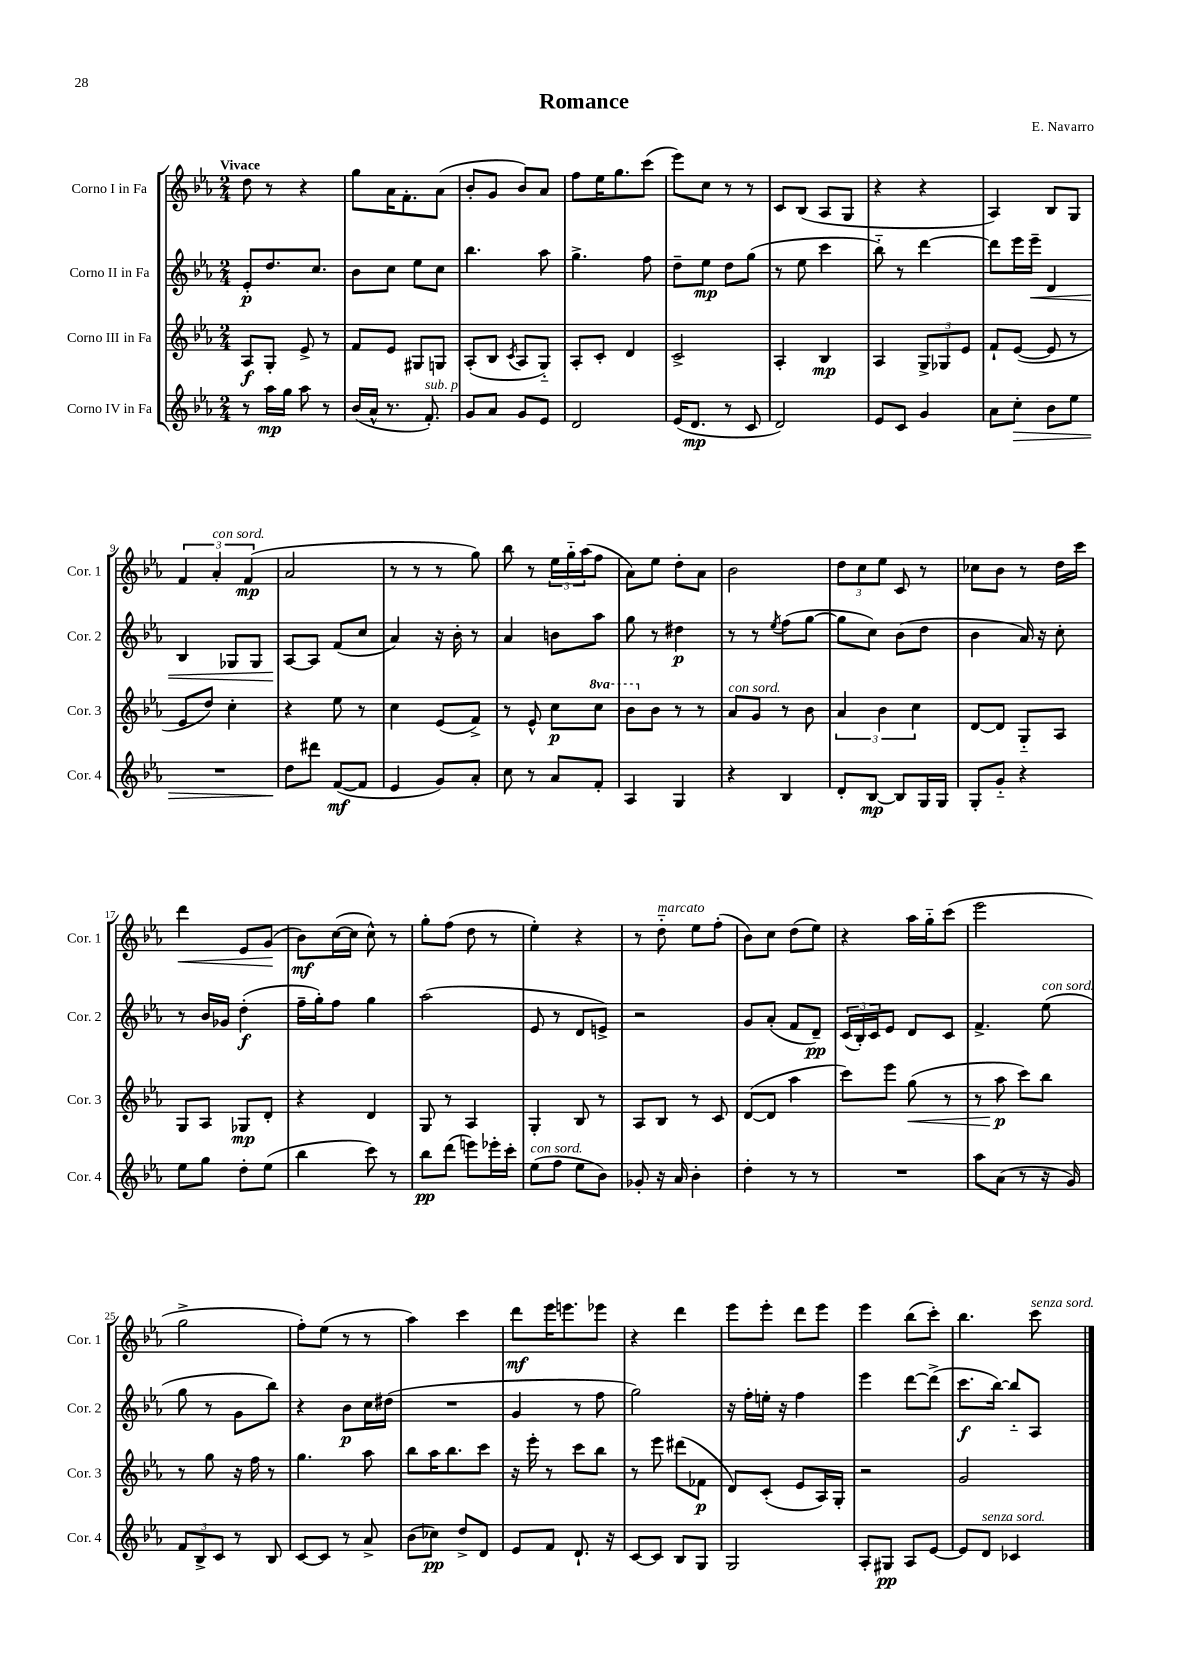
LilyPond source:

\header { title = "Romance" composer = "E. Navarro" }
<<
\new StaffGroup <<
\new Staff = "s0" \with { instrumentName = "Corno I in Fa" shortInstrumentName = "Cor. 1" } {
    \clef treble \key ees \major \numericTimeSignature \time 2/4 \tempo "Vivace"
    d''8 r8 r4 |
    g''8 aes'16 f'8.-. aes'8( |
    bes'8-. g'8 bes'8) aes'8 |
    f''8 ees''16 g''8. c'''8( |
    ees'''8) c''8 r8 r8 |
    c'8 bes8( aes8 g8 |
    r4 r4 |
    aes4) bes8 g8 |
    \tuplet 3/2 { f'4 aes'4-.^\markup { \italic "con sord." } f'4\mp( } |
    aes'2 |
    r8 r8 r8 g''8) |
    bes''8 r8 \tuplet 3/2 { ees''16 g''16-_ aes''16( } f''8 |
    aes'8) ees''8 d''8-. aes'8 |
    bes'2 |
    \tuplet 3/2 { d''8 c''8 ees''8 } c'8 r8 |
    ces''8 bes'8 r8 d''16 c'''16 |
    d'''4\< ees'8 g'8\!( |
    bes'8\mf) c''16~( c''16 c''8-^) r8 |
    g''8-. f''8( d''8 r8 |
    ees''4-.) r4 |
    r8 d''8-_^\markup { \italic "marcato" } ees''8 f''8-.( |
    bes'8) c''8 d''8( ees''8) |
    r4 aes''16 g''16-_ c'''8( |
    ees'''2 |
    g''2-> |
    f''8-.) ees''8( r8 r8 |
    aes''4) c'''4 |
    d'''8\mf ees'''16 e'''8. ees'''8 |
    r4 d'''4 |
    ees'''8 ees'''8-. d'''8 ees'''8 |
    ees'''4 bes''8( c'''8-.) |
    bes''4. c'''8^\markup { \italic "senza sord." } \bar "|." |
}
\new Staff = "s1" \with { instrumentName = "Corno II in Fa" shortInstrumentName = "Cor. 2" } {
    \clef treble \key ees \major \numericTimeSignature \time 2/4
    ees'8-.\p d''8. c''8. |
    bes'8 c''8 ees''8 c''8 |
    bes''4. aes''8 |
    g''4.-> f''8 |
    d''8-- ees''8\mp d''8 g''8( |
    r8 ees''8 c'''4 |
    bes''8-_) r8 d'''4~ |
    d'''8 ees'''16 ees'''16--\< d'4 |
    bes4 ges8 ges8 |
    aes8~\! aes8 f'8( c''8 |
    aes'4) r16 bes'16-. r8 |
    aes'4 b'8 aes''8 |
    g''8 r8 dis''4\p |
    r8 r8 \acciaccatura { ees''8 } f''8( g''8~ |
    g''8 c''8) bes'8( d''8 |
    bes'4 aes'16) r16 c''8-. |
    r8 bes'16 ges'16 d''4-.\f( |
    f''16-- g''16-.) f''8 g''4 |
    aes''2( |
    ees'8 r8 d'8 e'8->) |
    r2 |
    g'8 aes'8-.( f'8 d'8--\pp) |
    \tuplet 3/2 { c'16( bes16-.) c'16 } ees'8 d'8 c'8 |
    f'4.-> ees''8^\markup { \italic "con sord." }( |
    g''8 r8 g'8 bes''8) |
    r4 bes'8\p c''16 dis''16( |
    R2 |
    g'4 r8 f''8 |
    g''2) |
    r16 f''16-. e''16-. r16 f''4 |
    ees'''4 d'''8~ d'''8->( |
    c'''8.\f bes''16~) bes''8-_ aes8 \bar "|." |
}
\new Staff = "s2" \with { instrumentName = "Corno III in Fa" shortInstrumentName = "Cor. 3" } {
    \clef treble \key ees \major \numericTimeSignature \time 2/4 \set Staff.ottavationMarkups = #ottavation-simple-ordinals
    aes8\f g8-. ees'8-> r8 |
    f'8 ees'8 gis8 g8 |
    aes8-.( bes8 \acciaccatura { c'8 } aes8 g8-_) |
    aes8-. c'8-. d'4 |
    c'2-> |
    aes4-. bes4\mp |
    aes4 \tuplet 3/2 { g8-> ges8 ees'8 } |
    f'8-! ees'8~( ees'8 r8 |
    ees'8 d''8) c''4-. |
    r4 ees''8 r8 |
    c''4 ees'8( f'8->) |
    r8 ees'8-^ c''8\p \ottava #1 c'''8 |
    bes''8 \ottava #0 bes'8 r8 r8 |
    aes'8^\markup { \italic "con sord." } g'8 r8 bes'8 |
    \tuplet 3/2 { aes'4 bes'4 c''4 } |
    d'8~ d'8 g8-_ aes8 |
    g8 aes8 ges8\mp d'8-. |
    r4 d'4 |
    g8 r8 aes4 |
    g4-. bes8 r8 |
    aes8 bes8 r8 c'8 |
    d'8~( d'8 aes''4 |
    c'''8) ees'''8 g''8\<( r8 |
    r8 aes''8\p\! c'''8) bes''8 |
    r8 g''8 r16 f''16 r8 |
    g''4. aes''8 |
    bes''8 aes''16 bes''8. c'''8 |
    r16 ees'''16-. r8 c'''8 bes''8 |
    r8 ees'''8 dis'''8( fes'8\p |
    d'8) c'8-.( ees'8 aes16) g16-. |
    r2 |
    g'2 \bar "|." |
}
\new Staff = "s3" \with { instrumentName = "Corno IV in Fa" shortInstrumentName = "Cor. 4" } {
    \clef treble \key ees \major \numericTimeSignature \time 2/4
    r8 aes''16\mp g''16 aes''8 r8 |
    bes'16( aes'16-^ r8. f'8.-.^\markup { \italic "sub. p" }) |
    g'8 aes'8 g'8 ees'8 |
    d'2 |
    ees'16( d'8.\mp r8 c'8 |
    d'2) |
    ees'8 c'8 g'4 |
    aes'8 c''8-.\> bes'8 ees''8 |
    R2 |
    d''8\! dis'''8 f'8~\mf( f'8 |
    ees'4 g'8) aes'8-. |
    c''8 r8 aes'8 f'8-. |
    aes4 g4 |
    r4 bes4 |
    d'8-. bes8~\mp bes8 g16 g16 |
    g8-. g'8-_ r4 |
    ees''8 g''8 d''8-. ees''8( |
    bes''4 c'''8) r8 |
    bes''8\pp d'''8( e'''8) ees'''16-. c'''16-. |
    ees''8^\markup { \italic "con sord." }( f''8 ees''8 bes'8) |
    ges'8-. r16 aes'16 bes'4-. |
    d''4-. r8 r8 |
    R2 |
    aes''8 aes'8( r8 r16 g'16) |
    \tuplet 3/2 { f'8 bes8-> c'8 } r8 bes8 |
    c'8~ c'8 r8 aes'8-> |
    bes'8( ces''8\pp) d''8-> d'8 |
    ees'8 f'8 d'8.-! r16 |
    c'8~ c'8 bes8 g8 |
    g2 |
    aes8-. gis8\pp aes8 ees'8~ |
    ees'8 d'8^\markup { \italic "senza sord." } ces'4 \bar "|." |
}
>>
>>
